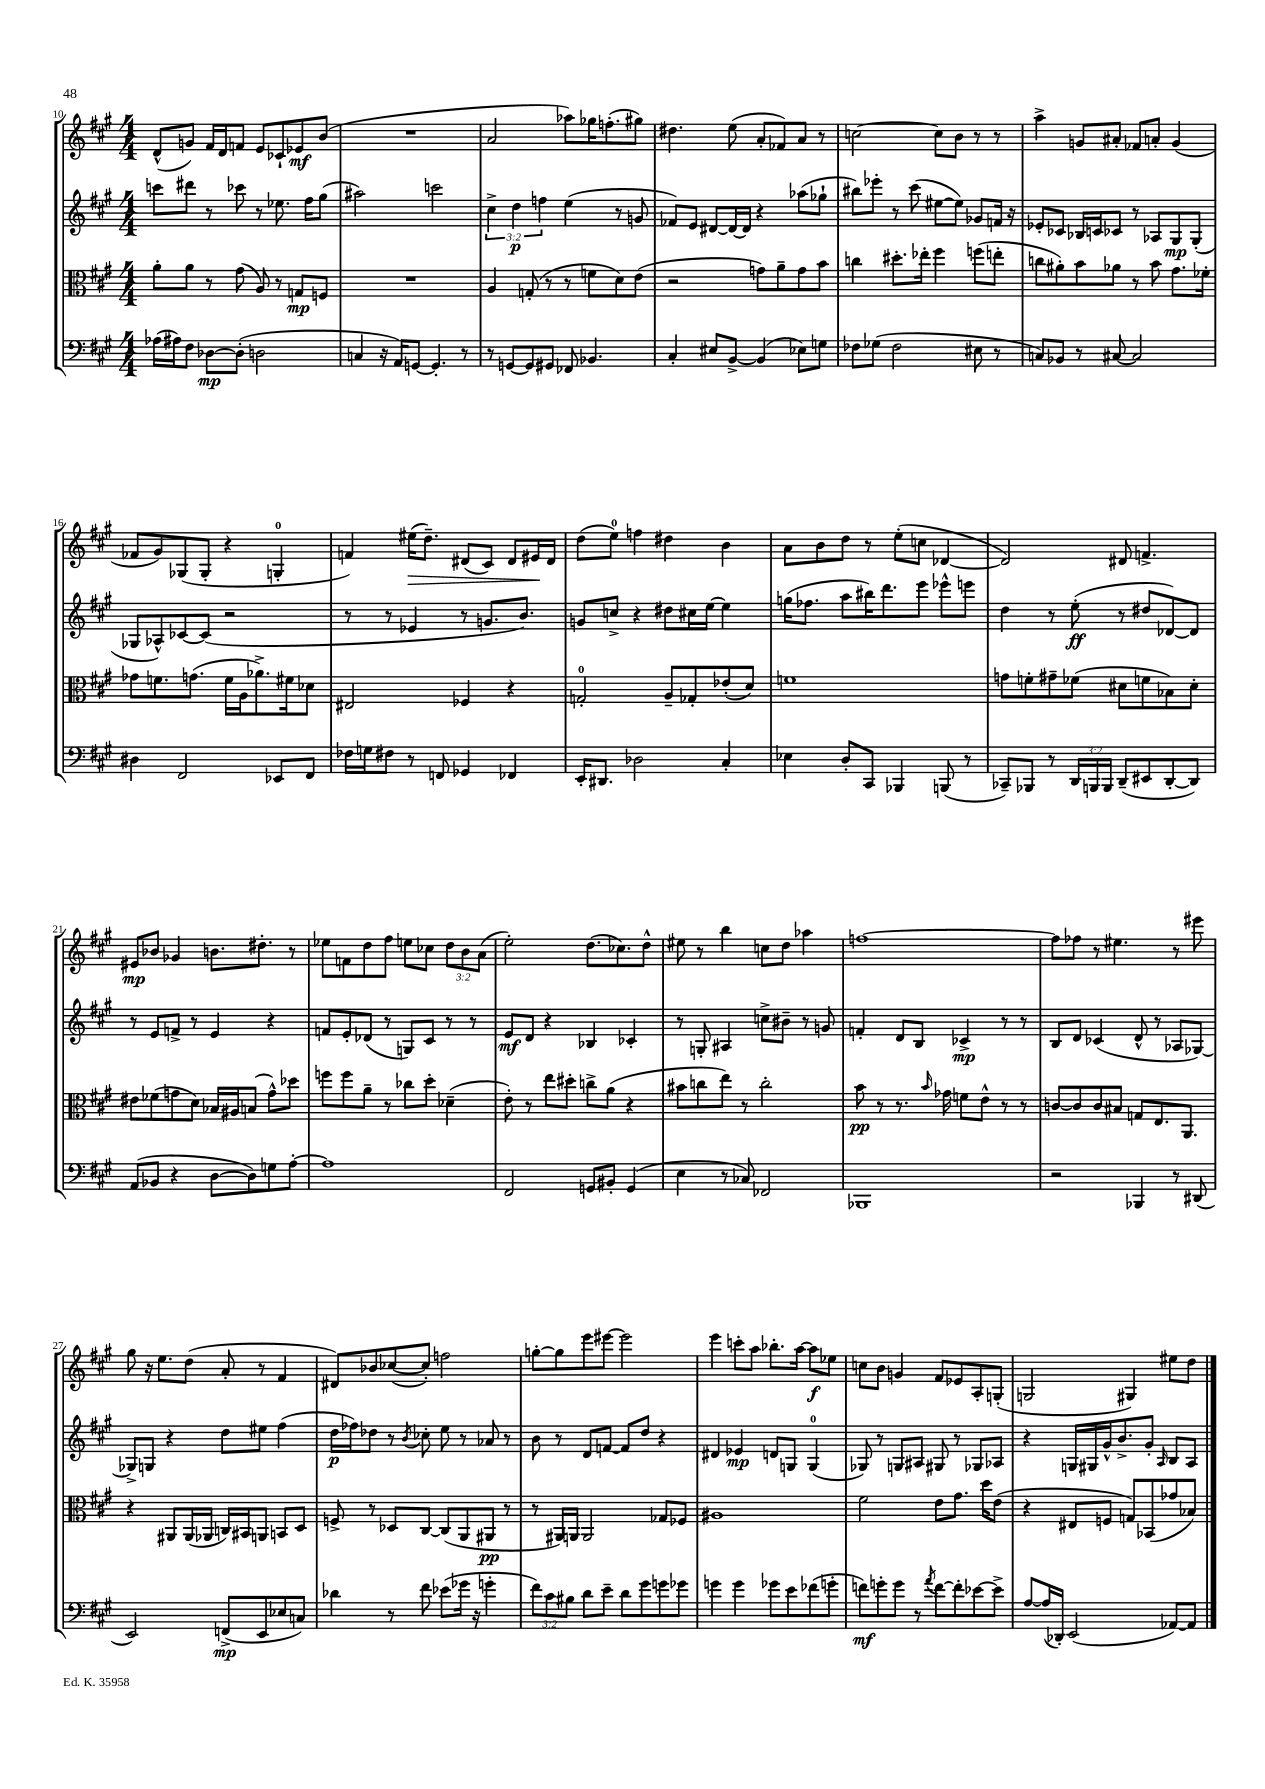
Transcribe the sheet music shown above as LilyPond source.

<<
\new StaffGroup <<
\new Staff = "s0" {
    \clef treble \key a \major \numericTimeSignature \time 4/4 \override Staff.TupletNumber.text = #tuplet-number::calc-fraction-text
    d'8-^( g'8) fis'16 d'16 f'8 e'8 ces'8-! ees'8\mf b'8( |
    R1 |
    a'2 aes''8) ges''16 f''8.-.( gis''8) |
    dis''4. e''8( a'8-. fes'8) a'8 r8 |
    c''2~ c''8 b'8 r8 r8 |
    a''4-> g'8 ais'8-. fes'8 a'8-. g'4( |
    fes'8 gis'8) ges8( ges8-. r4 g4-0-. |
    f'4) eis''16\>( d''8.--) dis'8( cis'8) dis'8 eis'16\! dis'16 |
    d''8( e''8-0) f''4 dis''4 b'4 |
    a'8 b'8 d''8 r8 e''8-.( c''8 des'4~ |
    des'2) dis'8 f'4.-> |
    eis'8\mp bes'8 ges'4 b'8. dis''8.-. r8 |
    ees''8 f'8 d''8 fis''8 e''8 ces''8 \tuplet 3/2 { d''8 b'8 a'8( } |
    e''2-.) d''8.( ces''8.) d''8-^ |
    eis''8 r8 b''4 c''8 d''8 aes''4 |
    f''1~ |
    f''8 fes''8 r8 eis''4. r8 eis'''8 |
    gis''8 r16 e''8. d''8( a'8-. r8 fis'4 |
    dis'8) bes'8 ces''8~( ces''8-.) f''2 |
    g''8~-. g''8 e'''8 eis'''8~ eis'''2 |
    e'''4 c'''8-. a''8 bes''8.-. a''16~ a''8\f ees''8 |
    c''8 b'8 g'4 fis'8 ees'8 a8-. g8-.( |
    g2 gis4) eis''8 d''8 \bar "|." |
}
\new Staff = "s1" {
    \clef treble \key a \major \numericTimeSignature \time 4/4 \override Staff.TupletNumber.text = #tuplet-number::calc-fraction-text
    c'''8 dis'''8 r8 ces'''8 r8 ees''8. fis''16 gis''8( |
    ais''2) c'''2 |
    \tuplet 3/2 { cis''4-> d''4\p f''4 } e''4( r8 g'8 |
    fes'8) e'8 dis'8~ dis'16~ dis'16 r4 aes''8( ges''8-! |
    bis''8) ees'''8-. r8 cis'''8( eis''8~ eis''8) ges'8 f'16 r16 |
    ees'8-. ces'8 bes16 c'16 ces'8 r8 aes8 gis8\mp gis8-.( |
    ges8 aes8-^) ces'8~ ces'8( r2 |
    r8 r8 ees'4 r8 g'8. b'8.) |
    g'8 c''8-> r4 dis''8 cis''16 e''16~ e''4 |
    g''16( fes''8. a''8 bis''16) d'''8. e'''8 ees'''8-^ e'''8 |
    d''4 r8 e''8-.\ff( r8 dis''8 des'8~) des'8 |
    r8 e'8 f'8-> r8 e'4 r4 |
    f'8 e'8-. des'8( r8 g8) cis'8 r8 r8 |
    e'8\mf d'8 r4 bes4 ces'4-. |
    r8 g8-. ais4 c''8-> bis'8-- r8 g'8 |
    f'4-. d'8 b8 ces'4->\mp r8 r8 |
    b8 d'8 ces'4( d'8-^ r8 aes8 ges8~) |
    ges8-> g8 r4 d''8 eis''8 fis''4( |
    d''16\p fes''16) des''8 r8 \acciaccatura { b'8 } ces''8-. e''8 r8 aes'8 r8 |
    b'8 r8 d'8 f'8~ f'8 d''8 r4 |
    dis'4 ees'4\mp d'8 g8 g4-0( |
    ges8) r8 g8 ais8 gis8 r8 ges8 aes8 |
    r4 g16 gis16 gis'16-^ b'8.-> gis'8-. \grace { a16 } b8 a8 \bar "|." |
}
\new Staff = "s2" {
    \clef alto \key a \major \numericTimeSignature \time 4/4
    a'8-. a'8 r8 gis'8( a8) r8 g8\mp f8 |
    R1 |
    a4 g8-.( r8 r8 f'8 d'8) e'8( |
    r2 g'8) a'8-- g'8 b'8 |
    c''4 dis''8.-. ees''16-. fis''4 f''8( e''8-. |
    c''8 ais'8-.) b'8 aes'8 r8 b'8 gis'8. fes'16-. |
    ges'8 f'8. g'8.( f'16 a16 aes'8.->) fis'16 des'8 |
    eis2 fes4 r4 |
    g2-0-. a8-- ges8-. ees'8-.( d'8) |
    f'1 |
    g'8 f'8-. gis'8-- fes'8( dis'8 f'8 bes8) dis'8-. |
    eis'8 fes'8( g'8 d'8) bes16 ais16 b8( g'8-^) des''8 |
    f''8 f''8 a'8-- r8 ces''8 d''8-. des'4--( |
    e'8-.) r8 e''8 dis''8-. c''8-> a'8( r4 |
    bis'8 c''8 e''8) r8 c''2-. |
    b'8\pp r8 r8. \grace { b'16 } ges'16 f'8 e'8-^ r8 r8 |
    c'8~ c'8 c'8 bis8 g8 e8. a,8. |
    r4 ais,8 ais,16( aes,16 c16) bis,16 a,8 b,8 d8 |
    f8-> r8 des8 cis8~ cis8( a,8 ais,8\pp r8 |
    r8 ais,16) a,16 a,2 ges8 fes8 |
    ais1 |
    fis'2 e'8 gis'8. d''16 e'8( |
    r4 eis8 f8 g8) bes,8( ges'8 bes8) \bar "|." |
}
\new Staff = "s3" {
    \clef bass \key a \major \numericTimeSignature \time 4/4 \override Staff.TupletNumber.text = #tuplet-number::calc-fraction-text
    aes16( ais16) fis8 des8~\mp des8-.( d2 |
    c4 r16 a,16) g,8~ g,4.-. r8 |
    r8 g,8~ g,8 gis,8 fes,8 bes,4. |
    cis4-. eis8 b,8~-> b,4( ees8) g8 |
    fes8 ges8( fes2 eis8 r8 |
    c8) bes,8 r8 cis8~ cis2 |
    dis4 fis,2 ees,8 fis,8 |
    fes16 g16 fis8 r8 f,8 ges,4 fes,4 |
    e,16-. dis,8. des2 cis4-. |
    ees4 d8-. cis,8 bes,,4 b,,8( r8 |
    ces,8--) bes,,8 r8 \tuplet 3/2 { d,16 b,,16 b,,16 } d,8--( eis,8 d,8~-. d,8) |
    a,8( bes,8 r4 d8~ d8) g8 a8~-. |
    a1 |
    fis,2 g,8 bis,8-. g,4( |
    e4 r8 ces8) fes,2 |
    bes,,1 |
    r2 bes,,4 r8 dis,8( |
    e,2) f,8->\mp( e,8 ees8 c8) |
    des'4 r8 fis'8 ees'8( ges'16 r16 g'4-. |
    \tuplet 3/2 { fis'8) cis'8 bis8 } d'8 e'8-- d'8 gis'8 g'8 ges'8 |
    g'4 g'4 ges'8 e'8 fes'8( g'8-. |
    f'8\mf) g'8-. g'8 r8 \acciaccatura { a'8 } f'8~ f'8-. ees'8~ ees'8-> |
    a8~ a16( des,16-.) e,2( aes,8~) aes,8 \bar "|." |
}
>>
>>
\layout { \context { \Score currentBarNumber = #10 } }
